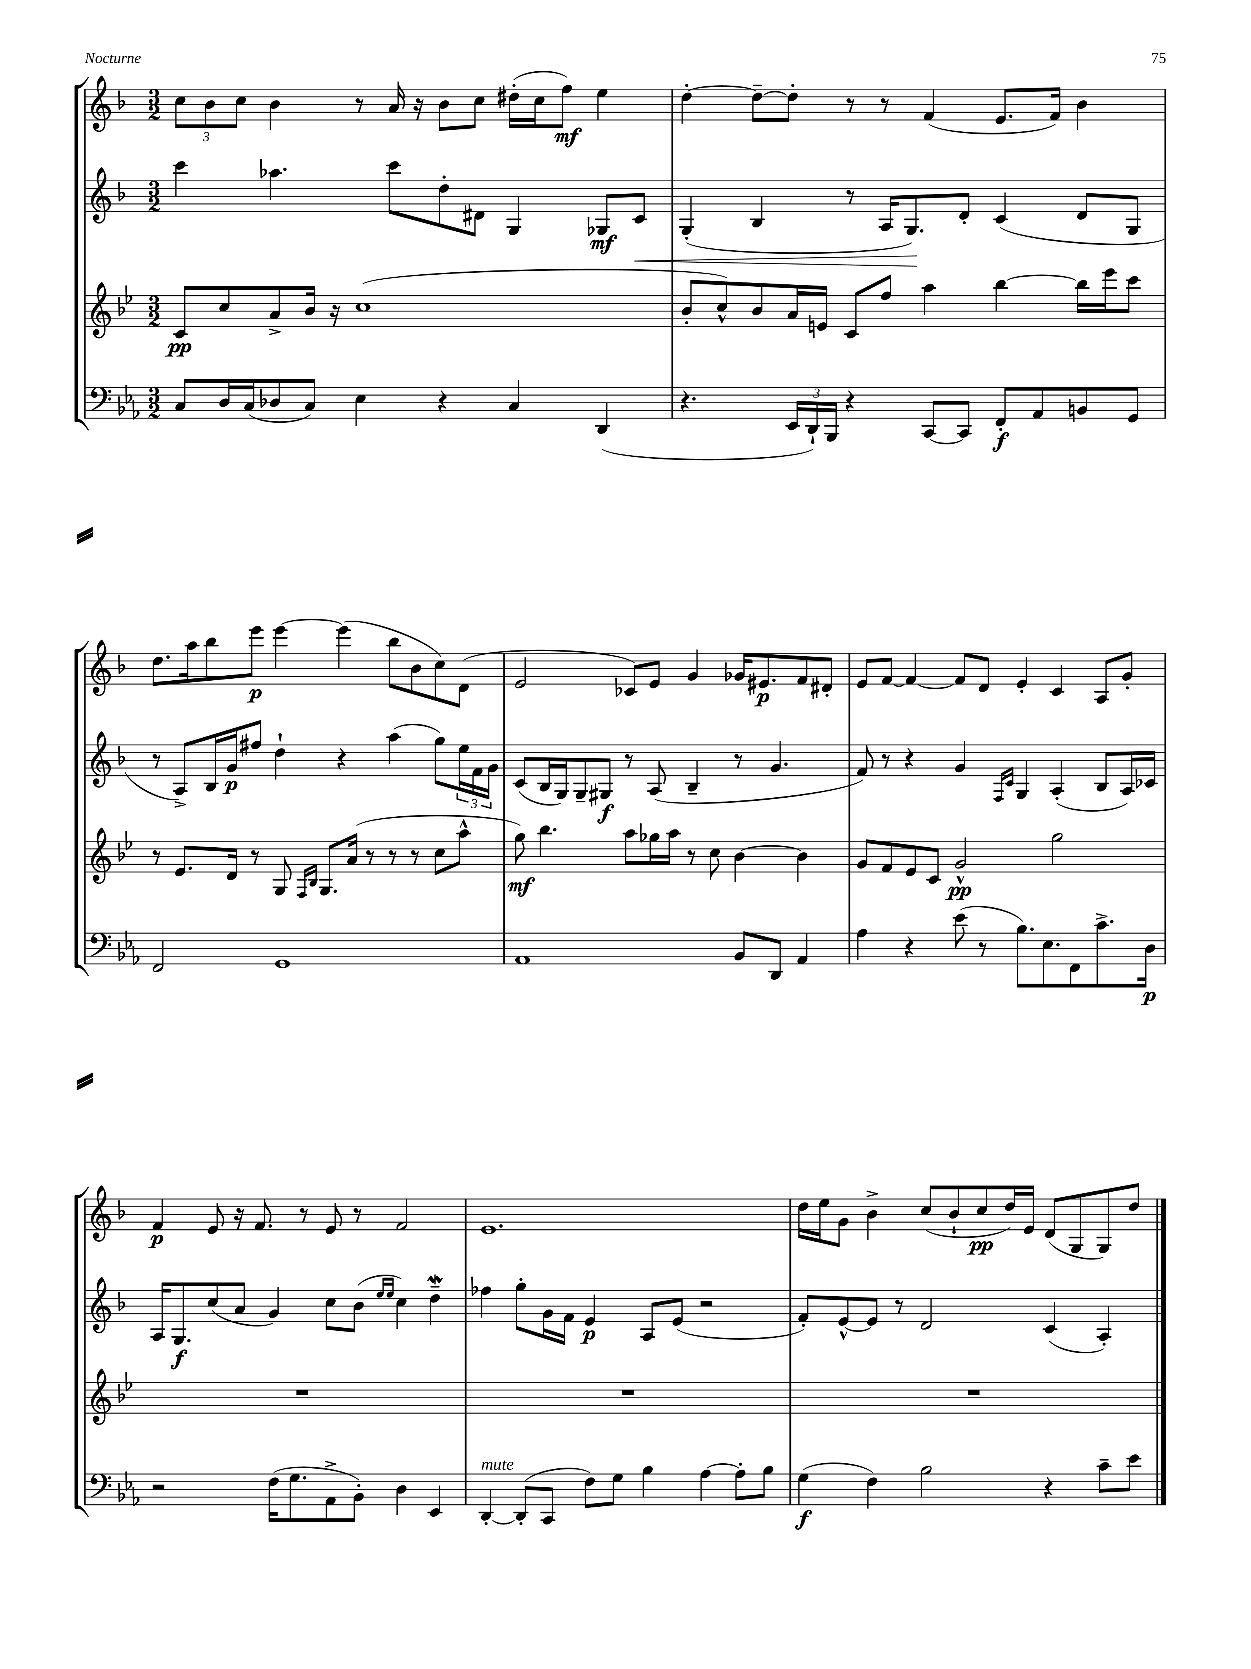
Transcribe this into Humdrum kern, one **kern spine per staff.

**kern	**kern	**kern	**kern
*staff4	*staff3	*staff2	*staff1
*clefF4	*clefG2	*clefG2	*clefG2
*k[b-e-a-]	*k[b-e-]	*k[b-]	*k[b-]
*M3/2	*M3/2	*M3/2	*M3/2
8C	8c	4ccc	12cc
.	.	.	12b-
16D	8cc	.	.
.	.	.	12cc
(16C	.	.	.
8D-	8a^	4.aa-	4b-
8C)	16b-	.	.
.	16r	.	.
4E-	(1cc	.	8r
.	.	8ccc	16a
.	.	.	16r
4r	.	8dd'	8b-
.	.	8d#	8cc
4C	.	4G	(16dd#'
.	.	.	16cc
.	.	.	8ff)
(4DD	.	8G-	4ee
.	.	8c	.
=	=	=	=
4.r	8b-'	(4G'	[4dd'
.	8cc^^)	.	.
.	8b-	4B-	8dd~_
24EE-	16a	.	8dd']
24DD`)	.	.	.
.	16e	.	.
24BBB-	.	.	.
4r	8c	8r	8r
.	8ff	16A	8r
.	.	8.G)	.
[8CC	4aa	.	(4f
8CC]	.	8d'	.
8FF'	[4bb-	(4c	8.e
8AA-	.	.	.
.	.	.	16f)
8BB	16bb-]	8d	4b-
.	16eee-	.	.
8GG	8ccc	8G	.
=	=	=	=
2FF	8r	8r	8.dd
.	8.e-	8A^)	.
.	.	.	16aa
.	.	16B-	8bb-
.	16d	16g	.
.	8r	8ff#	8eee
1GG	8G	4dd`	[4eee
.	16qqF	.	.
.	16qqB-	.	.
.	8.G	.	.
.	.	4r	(4eee]
.	(16a	.	.
.	8r	.	.
.	8r	(4aa	8bb-
.	8r	.	8b-
.	8cc	8gg)	8cc)
.	8aa^^	24ee	(8d
.	.	24f	.
.	.	24g	.
=	=	=	=
1AA-	8gg)	(8c	2e
.	4.bb-	16B-	.
.	.	16G)	.
.	.	8G~	.
.	.	8G#	.
.	8aa	8r	8c-)
.	16gg-	(8A	8e
.	16aa	.	.
.	8r	4B-~	4g
.	8cc	.	.
8BB-	[4b-	8r	16g-
.	.	.	8.e#
8DD	.	4.g	.
4AA-	4b-]	.	8f
.	.	.	8d#'
=	=	=	=
4A-	8g	8f)	8e
.	8f	8r	[8f
4r	8e-	4r	4f_
.	8c	.	.
(8e-	2g^^	4g	8f]
8r	.	.	8d
.	.	16qqF	.
.	.	16qqc	.
8.B-)	.	4G	4e'
8.E-	.	.	.
.	2gg	(4A'	4c
8FF	.	.	.
8.c^	.	8B-	8A
.	.	16A)	8g'
16D	.	16c-	.
=	=	=	=
2r	1.r	16A	4f
.	.	8.G	.
.	.	(8cc	8e
.	.	8a	16r
.	.	.	8.f
(16F	.	4g)	.
8.G	.	.	.
.	.	.	8r
8AA-^	.	8cc	8e
8BB-')	.	(8b-	8r
.	.	16qqee	.
.	.	16qqee	.
4D	.	4cc)	2f
4EE-	.	4dd~	.
=	=	=	=
[4DD'	1.r	4ff-	1.e
(8DD']	.	8gg'	.
8CC	.	16g	.
.	.	16f	.
8F)	.	4e	.
8G	.	.	.
4B-	.	8A	.
.	.	(8e	.
[4A-	.	2r	.
8A-']	.	.	.
8B-	.	.	.
=	=	=	=
(4G	1.r	8f')	16dd
.	.	.	16ee
.	.	[8e^^	8g
4F)	.	8e]	4b-^
.	.	8r	.
2B-	.	2d	(8cc
.	.	.	8b-`
.	.	.	8cc
.	.	.	16dd)
.	.	.	16e
4r	.	(4c	(8d
.	.	.	8G
8c~	.	4A')	8G)
8e-	.	.	8dd
==	==	==	==
*-	*-	*-	*-
